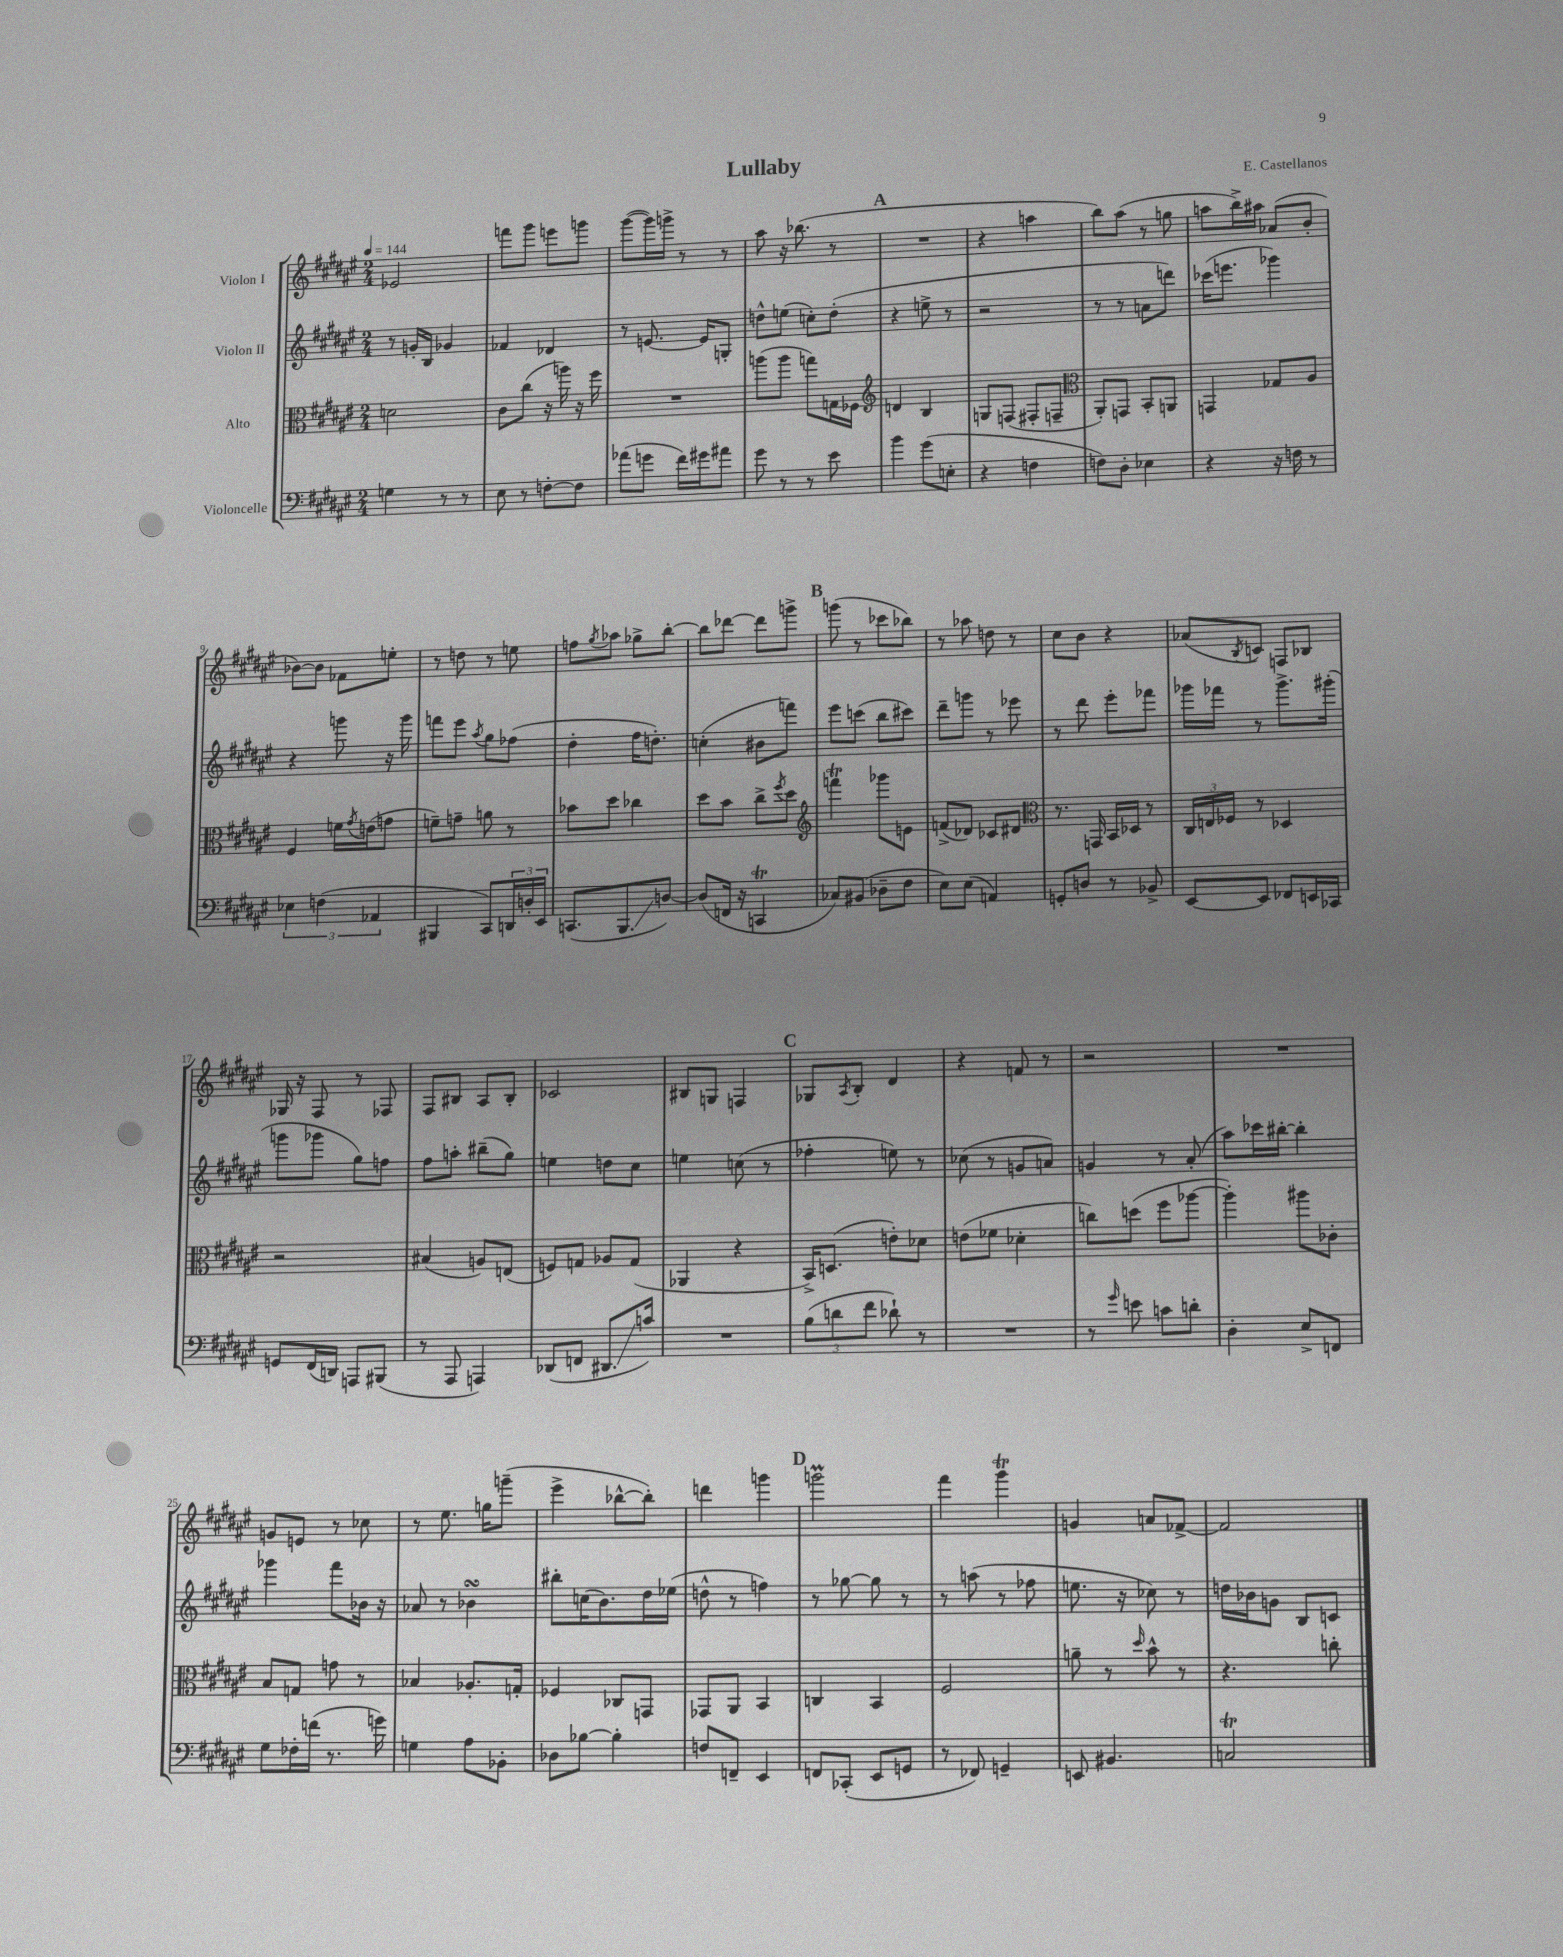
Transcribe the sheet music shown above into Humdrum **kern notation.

**kern	**kern	**kern	**kern
*staff4	*staff3	*staff2	*staff1
*clefF4	*clefC3	*clefG2	*clefG2
*k[f#c#g#d#a#e#]	*k[f#c#g#d#a#e#]	*k[f#c#g#d#a#e#]	*k[f#c#g#d#a#e#]
*M2/4	*M2/4	*M2/4	*M2/4
*MM144	*MM144	*MM144	*MM144
4G\	2d\	8r	2e-/
.	.	16g'/LL	.
.	.	16B/JJ	.
8r	.	4g-/	.
8r	.	.	.
=	=	=	=
8E#\	8c#\L	4f-/	8fff\L
8r	(8cc#\J	.	8ggg#\J
[8F'\L	16r	4d-/	8eee\L
.	16aa\)	.	.
8F\]J	16r	.	8ggg\J
.	16ff#\	.	.
=	=	=	=
(8a-\L	2r	8r	([8ggg#\L
8g\J	.	[8.e/	16ggg#\]L)
.	.	.	16ggg^\JJ
16f#\LL)	.	.	8r
16g#\J	.	16e/]LK	.
8a#\J	.	8G'/J	8r
=	=	=	=
8g#\	(8aa\L	8dd^^\L	8aa#\
8r	8aa\J	(8ee\J	16r
.	.	.	(8.bb-\
8r	8gg\L)	8cc'\L)	.
8e#\	16G\L	(8dd'\J	8r
.	16F-\JJ	.	.
=	=	=	=
*	*clefG2	*	*
4b\	4d/	4r	2r
(8g#\L	4B/	8ee^\	.
8E'\J	.	8r	.
=	=	=	=
4r	8G/L	2r	4r
.	(8F/J	.	.
4F\	8F#'/L	.	4aa\
.	8F~/J	.	.
=	=	=	=
*	*clefC3	*	*
8F\L)	8AA#'/L)	8r	8bb\L)
8D#'\J	8GG/J	8r	(8aa#\J
4E-\	8BB'/L	8a\L	8r
.	8AA/J	8ddd\J)	8gg\
=	=	=	=
4r	4GG/	(16ccc-\LK	8aa\L
.	.	8.eee\J	.
.	.	.	16bb^\L)
.	.	.	16aa#\JJ
16r	8G-/L	4ggg-\)	(8a-/L
16F\	.	.	.
8r	8A#/J	.	8b'/J
=	=	=	=
6E-\	4F#/	4r	[8b-\L)
.	.	.	8b-\]J
(6F\	.	.	.
.	16f\LL	8ggg\	8f-\L
.	8qg#/	.	.
.	(16e\J	.	.
6AA-/	.	.	.
.	8g\J	16r	8ee'\J
.	.	16ggg\	.
=	=	=	=
4BBB#/	8f~\L)	8fff\L	8r
.	8g~\J	8eee#\J	8dd\
.	.	8qaa#/	.
8CC#/L)	8a\	8gg#\L	8r
24DD/L	8r	(8ff-\J	8ee\
24D'/	.	.	.
24EE#/JJ	.	.	.
=	=	=	=
(8.CC/L	8b-\L	4dd#'\	8ff\L
.	.	.	8qgg#/
.	8dd#\J	.	8aa-\J
8.BBB/	.	.	.
.	4cc-\	16ff#\LK	8gg-^\L
.	.	8.dd'\J)	.
[8D/J)	.	.	[8bb'\J
=	=	=	=
(8D/]L	8dd#\L	(4cc'\	8bb\]L
16FF/Jk	8b\J	.	[8ddd-\J
16r	.	.	.
4CC/	8cc#^\L	8b#\L	8ddd-\]L
.	8qff#/	.	.
.	8dd#\J	8fff\J)	8ggg^\J
=	=	=	=
*	*clefG2	*	*
8C-/L)	4fff\	8eee#\L	(8ggg\
(8BB#/J	.	(8ccc\J	8r
8D-~\L	8ggg-\L	8bb\L	8ccc-\L
8F#\J	8e\J	8ccc#\J)	8bb-\J)
=	=	=	=
8E#\L)	(8f^/L	8ddd#~\L	8r
(8E#\J	8d-/J)	8ggg\J	8aa-\
4AA/)	8c-/L	8r	8dd\
.	8d#/J	8eee-\	8r
=	=	=	=
*	*clefC3	*	*
8GG'/L	8.r	8r	8cc#\L
8D/J	.	8ddd#\	8b\J
.	16GG/	.	.
8r	16BB/LL	8eee#'\L	4r
.	16D-/JJ	.	.
8BB-^/	8r	8fff-\J	.
=	=	=	=
[8EE#/L	24C#/LL	16ggg-\LL	(8a-/L
.	24E/	.	.
.	.	16fff-\JJ	.
.	24F-/JJ	.	.
.	.	.	8qB/
8EE#/]J	8r	8r	8c/J)
8FF-/L	4D-/	8.ggg-^\L	8F/L
16EE/L	.	.	8B-/J
16CC-/JJ	.	(16ggg#'\Jk	.
=	=	=	=
8GG/L	2r	8ggg\L	16G-/
.	.	.	16r
(16FF#/L	.	8ggg-\J	8F#/
16DD/JJ)	.	.	.
8AAA/L	.	8gg#\L)	8r
(8BBB#/J	.	8ff\J	8F-/
=	=	=	=
8r	(4B#/	8ff#\L	8F#/L
8AAA#/	.	8aa'\J	8B#/J
4AAA/)	8A/L)	(8bb#~\L	8A#/L
.	(8E/J	8gg#\J)	8B#'/J
=	=	=	=
(8DD-/L	8F/L)	4ee\	2c-/
8FF/J	8G/J	.	.
8.DD#/L	8A-/L	8dd\L	.
.	(8G/J	8cc#\J	.
16c/Jk)	.	.	.
=	=	=	=
2r	4AA-/	4ee\	8B#/L
.	.	.	8G/J
.	4r	(8cc\	4F/
.	.	8r	.
=	=	=	=
(12B\L	16BB^/LK)	4ff-'\	8G-/L
.	(8.D/J	.	.
12d\	.	.	.
.	.	.	8qA#/
.	.	.	8B'/J
12f#\J	.	.	.
8d-`\)	8e'\L)	8ee\)	4d#/
8r	8d-\J	8r	.
=	=	=	=
2r	(8e\L	(8cc-\	4r
.	8f-\J	8r	.
.	4d-'\	8g/L	8f/
.	.	8a/J)	8r
=	=	=	=
8r	8cc\L)	4g/	2r
16qqg#/	.	.	.
8e\	(8dd\J	.	.
8c\L	8ff#\L	8r	.
8d'\J	[8aa-\J	(8a#'/	.
=	=	=	=
4D#'\	4aa-'\])	8aa#\L)	2r
.	.	16ccc-\L	.
.	.	[16bb#'\JJ	.
8E#^/L	8aa#\L	4bb#'\]	.
8FF/J	8c-'\J	.	.
=	=	=	=
8G#\L	8B/L	4ggg-\	8g/L
16F-'\L	8G/J	.	8e/J
(16f\JJ	.	.	.
8.r	8g\	8fff#\L	8r
.	8r	16b-\Jk	8cc-\
16g\)	.	16r	.
=	=	=	=
4G\	4B-/	8a-/	8r
.	.	8r	8.ee#\
8A#\L	8.A-'/L	4b-\	.
.	.	.	16gg\LK
8BB-'\J	.	.	(8ggg~\J
.	16G'/Jk	.	.
=	=	=	=
8D-\L	4F-/	8bb#'\L	4eee#^\
[8B-\J	.	(16cc\K	.
.	.	8.b\)	.
4B-'\]	8C-/L	.	[8bb-^^\L
.	8GG/J	16dd#\L	8bb-'\]J)
.	.	(16ee-\JJ	.
=	=	=	=
8F/L	8GG-/L	8dd^^\	4ddd\
8FF~/J	8AA#/J	8r	.
4EE#/	4BB/	4ff\)	4ggg\
=	=	=	=
8FF/L	4C/	8r	2ggg\
(8CC-'/J	.	[8gg-\	.
8EE#/L	4BB/	8gg-\]	.
8GG/J	.	8r	.
=	=	=	=
8r	2F#/	8r	4fff#\
8FF-/)	.	(8aa\	.
4GG~/	.	8r	4ggg#\
.	.	8ff-\	.
=	=	=	=
8EE/	8a~\	8.ee\	4g/
4.BB#/	8r	.	.
.	.	16r	.
.	16qqdd#/	.	.
.	8b^^\	8cc-\)	8a/L
.	8r	8r	[8f-^/J
=	=	=	=
2C/	4.r	16dd\LL	2f-/]
.	.	16b-\J	.
.	.	8g\J	.
.	.	8B/L	.
.	8cc'\	8c/J	.
==	==	==	==
*-	*-	*-	*-
